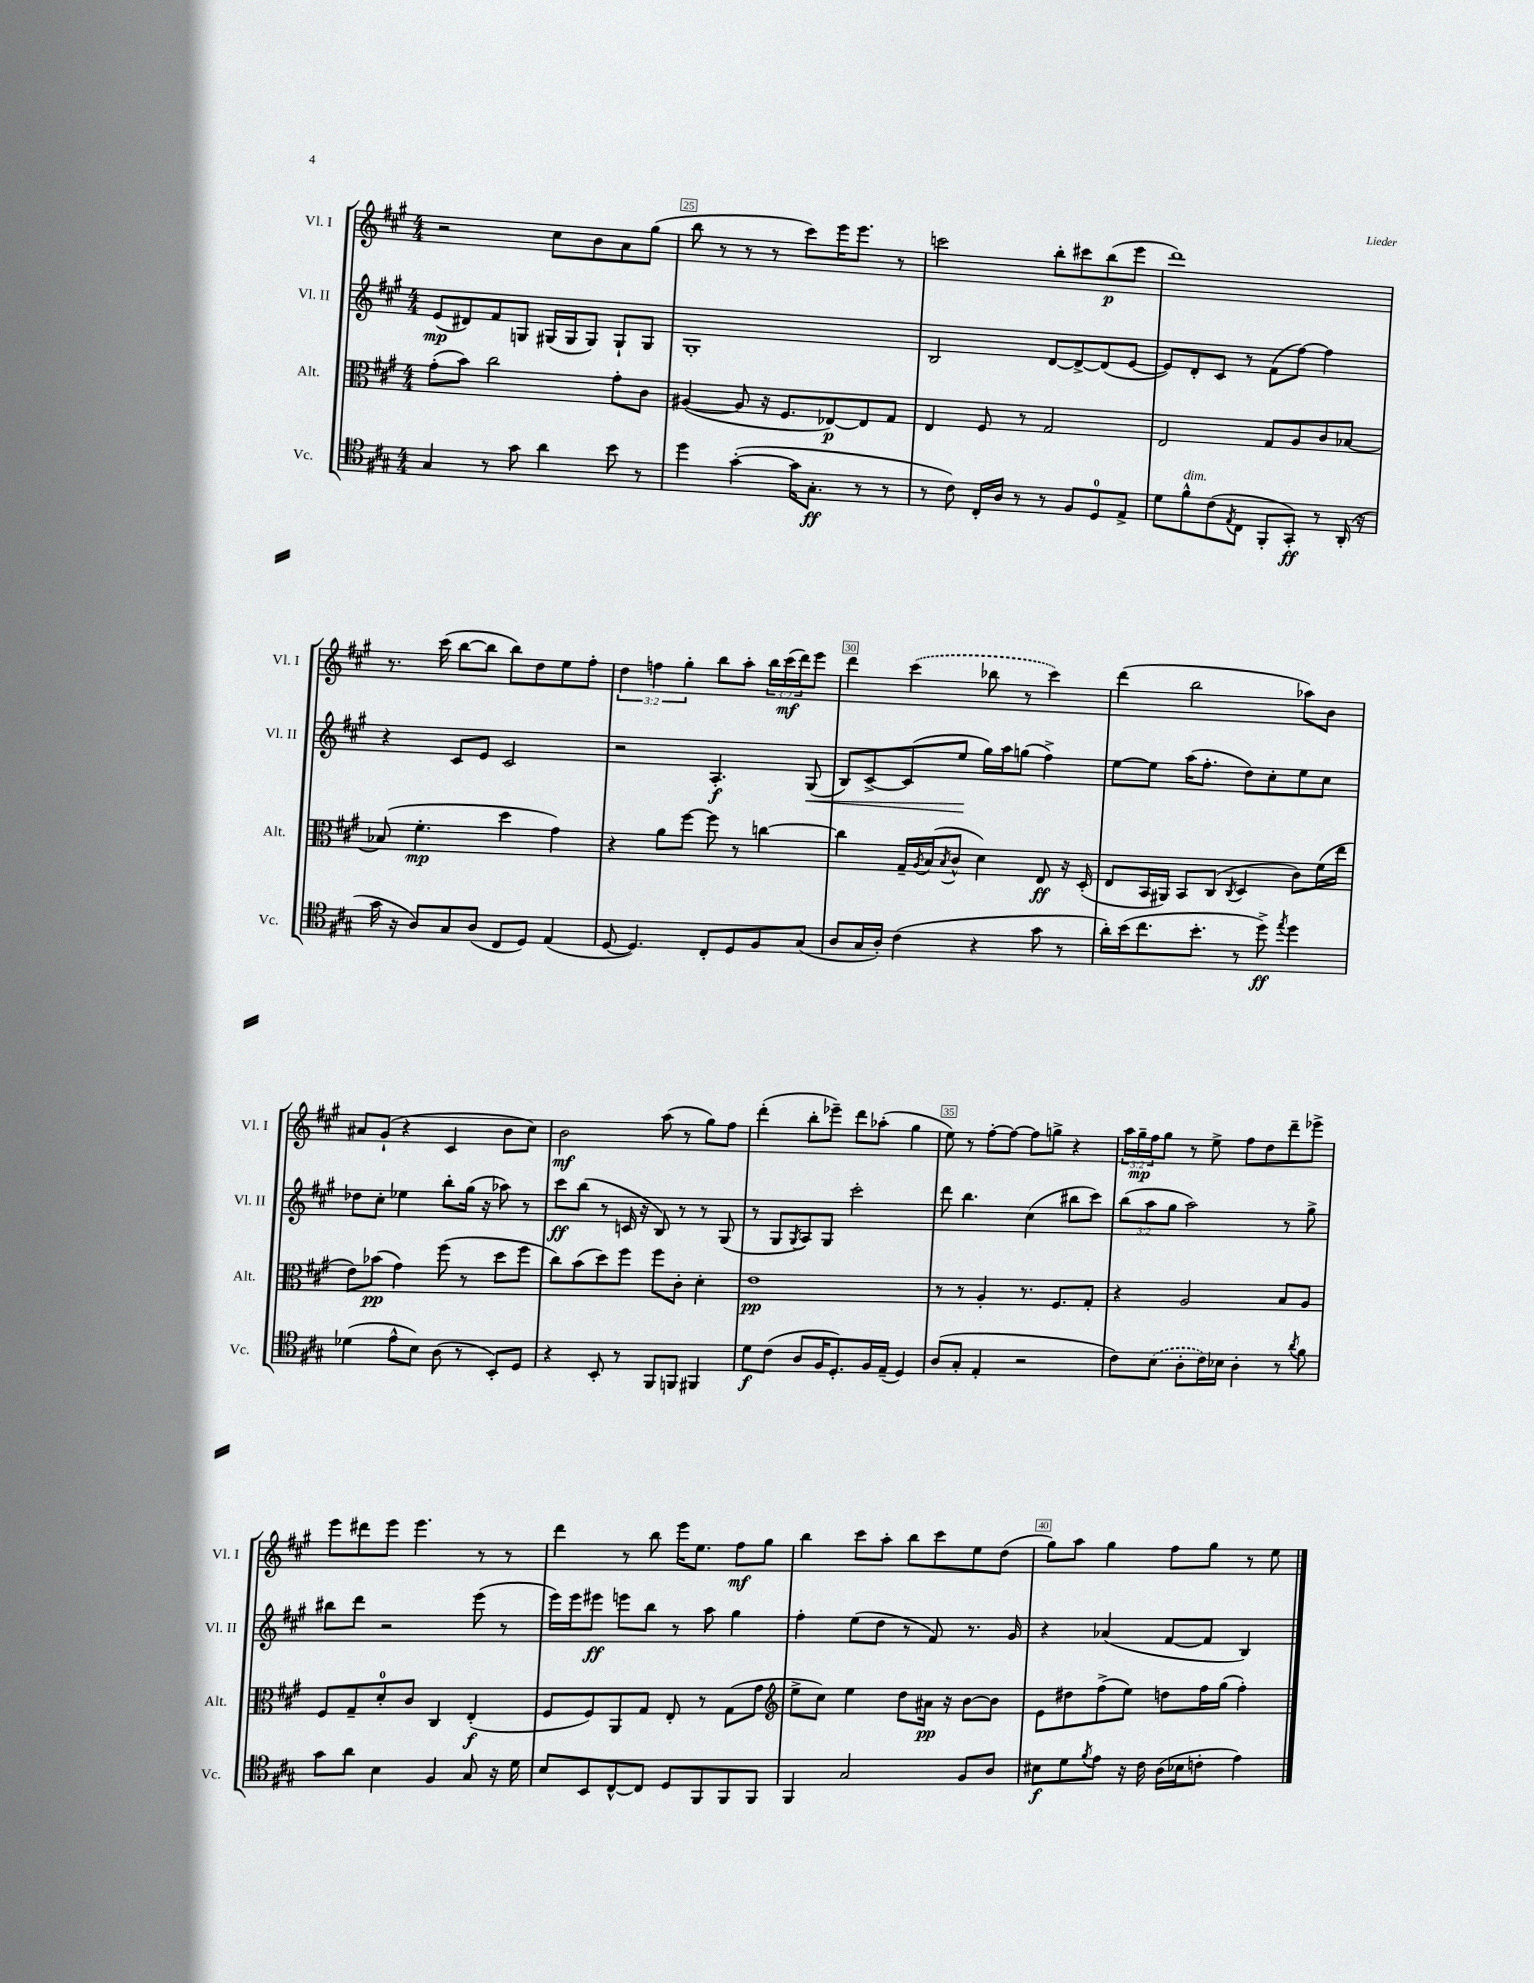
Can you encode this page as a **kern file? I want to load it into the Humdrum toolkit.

**kern	**kern	**kern	**kern
*staff4	*staff3	*staff2	*staff1
*clefC4	*clefC3	*clefG2	*clefG2
*k[f#c#g#]	*k[f#c#g#]	*k[f#c#g#]	*k[f#c#g#]
*M4/4	*M4/4	*M4/4	*M4/4
4G#	(8g#'	(8e	2r
.	8b)	8d#)	.
8r	2cc#	8f#	.
8g#	.	8G	.
4a	.	(16G#	8cc#
.	.	16G#	.
.	.	8G#)	8b
8b	8g#'	8G#`	8a
8r	8c#	8G#	(8gg#
=	=	=	=
4dd	([4A#	1G#'	8bb
.	.	.	8r
([4g#'	8A#]	.	8r
.	16r	.	8r
.	8.F#	.	.
16g#]	.	.	8ccc#)
8.G#'	.	.	.
.	[8E-)	.	16eee
.	.	.	8.eee
8r	8E-]	.	.
8r	8G#	.	8r
=	=	=	=
8r	4E	2B	2ccc
8c#)	.	.	.
16C#'	8F#	.	.
16A	.	.	.
8r	8r	.	.
8r	2G#	[8d	8bb'
8F#	.	8d^_	8ccc#
8D	.	(8d]	(8bb
8E^	.	[8e	8eee
=	=	=	=
8d	2E	8e])	1ddd)
8f#^^	.	8d'	.
(8c#	.	8c#	.
8qE	.	.	.
8C#	.	8r	.
8FF#'	8G#	(8f#	.
8GG#')	8A	[8ff#)	.
8r	8c#	4ff#]	.
(16AA'	[8B-	.	.
16r	.	.	.
=	=	=	=
16g#	(8B-]	4r	8.r
16r	.	.	.
8A)	4.f#'	.	.
.	.	.	(16ccc#
8G#	.	8c#	[8bb
(8A	.	8e	8bb]
8C#	4dd	2c#	8bb)
8D)	.	.	8dd
(4E	4g#)	.	8ee
.	.	.	8ff#'
=	=	=	=
[8D	4r	2r	6dd
4.D])	.	.	.
.	.	.	6ff
.	8a	.	.
.	.	.	6gg#'
.	[8ff#	.	.
8C#'	8ff#]	4.A'	8bb
8D	8r	.	8aa'
8F#	[4cc	.	24bb
.	.	.	(24ccc#
.	.	.	24ddd)
(8G#	.	(8G#	8eee
=	=	=	=
8A	4cc]	8B)	4ddd
16G#	.	[8c#^	.
16A')	.	.	.
(4c#	16G#~	(8c#]	(4ccc#
.	8qA	.	.
.	(16B	.	.
.	8qB	.	.
.	8c#^^	8ee	.
4r	4d)	16gg#)	8bb-
.	.	16aa	.
.	.	(8gg	8r
8g#	8E	4ff#^)	4ccc#)
8r	16r	.	.
.	(16D'	.	.
=	=	=	=
16a')	8E	[8ee	(4ddd
(16b	.	.	.
8.cc#	16BB	8ee]	.
.	16AA#)	.	.
.	8BB	(16aa	2bb
8.b'	.	8.ff#'	.
.	(8C#	.	.
.	8qC#	.	.
8r	4D	8dd)	.
8dd^)	.	8cc#'	.
8qee	.	.	.
4dd	8c#)	8ee	8aa-)
.	(16f#	8cc#	8b
.	16ee	.	.
=	=	=	=
(4d-	8e)	8dd-	8a#
.	(8b-	8cc#'	(8g#`
8e^^	4g#)	4ee-	4r
8B)	.	.	.
(8A	(8ff#	8bb'	4c#
8r	8r	(16gg#	.
.	.	16r	.
8BB')	8dd	8aa-)	8b
8D	8ff#	8r	8cc#)
=	=	=	=
4r	8cc#)	8ccc#	2b
.	(8b	(8bb	.
8BB'	8dd)	8r	.
8r	8ff#	16c	.
.	.	16r	.
8FF#	8ff#	8B)	(8aa
8FF	8c#'	8r	8r
4FF#	4d'	8r	8gg#)
.	.	(8G#	8ff#
=	=	=	=
8d	1e	8r	(4ddd'
(8c#	.	8G#	.
.	.	8qG#	.
8A	.	8A)	8bb'
16F#	.	8G#	8eee-~)
8.D')	.	.	.
.	.	2ccc#'	8ddd
16F#	.	.	(8aa-'
(16E~	.	.	.
4D)	.	.	4gg#
=	=	=	=
(8A	8r	8ddd	8ee)
8G#'	8r	4.bb	8r
4E'	4A'	.	[8ff#'
.	.	.	8ff#_
2r	8.r	(4cc#	8ff#]
.	.	.	8gg^
.	8.F#	.	.
.	.	8bb#	4r
.	8G#'	8ccc#)	.
=	=	=	=
8c#)	4r	(12bb	24aa
.	.	.	24gg#~
.	.	12aa	24ff#
(8B	.	.	8gg#
.	.	12gg#	.
8A'	2A	2aa)	8r
16c#)	.	.	8ee^
16B-	.	.	.
4A'	.	.	8ff#
.	.	.	8dd
8r	8B	8r	8ddd~
8qa	.	.	.
8f#	8A	8gg#^	8eee-^
=	=	=	=
8g#	8F#	8bb#	8eee
8a	8G#~	8ddd	8ddd#
4B	8d'	2r	8eee
.	8c#	.	4.eee
4F#	4C#	.	.
8G#	(4E'	(8eee	8r
16r	.	8r	8r
16d	.	.	.
=	=	=	=
8B	8F#	16eee)	4ddd
.	.	16eee	.
8BB	8F#)	8eee#	.
[8C#^^	8AA	8eee	8r
8C#]	8G#	8bb	8bb
8D	8E'	8r	16eee
.	.	.	8.ee
8FF#	8r	8aa	.
8FF#	(8G#	4gg#	8ff#
8FF#	8g#	.	8gg#
=	=	=	=
*	*clefG2	*	*
4FF#	8ee^	4ff#'	4bb
.	8cc#)	.	.
2G#	4ee	(8ee	8ccc#
.	.	8dd	8aa'
.	8dd	8r	8bb
.	16a#	8f#)	8ccc#
.	16r	.	.
8F#	[8b	8.r	8ee
8A	8b]	.	(8dd
.	.	16g#	.
=	=	=	=
8B#	8e	4r	8gg#)
8d	8dd#	.	8aa
8qf#	.	.	.
8e	(8ff#^	(4a-	4gg#
16r	8ee)	.	.
16c#	.	.	.
(16A	8dd	[8f#	8ff#
16B-	.	.	.
8c'	16ff#	8f#]	8gg#
.	(16gg#	.	.
4e)	4ff#')	4B)	8r
.	.	.	8ee
==	==	==	==
*-	*-	*-	*-
